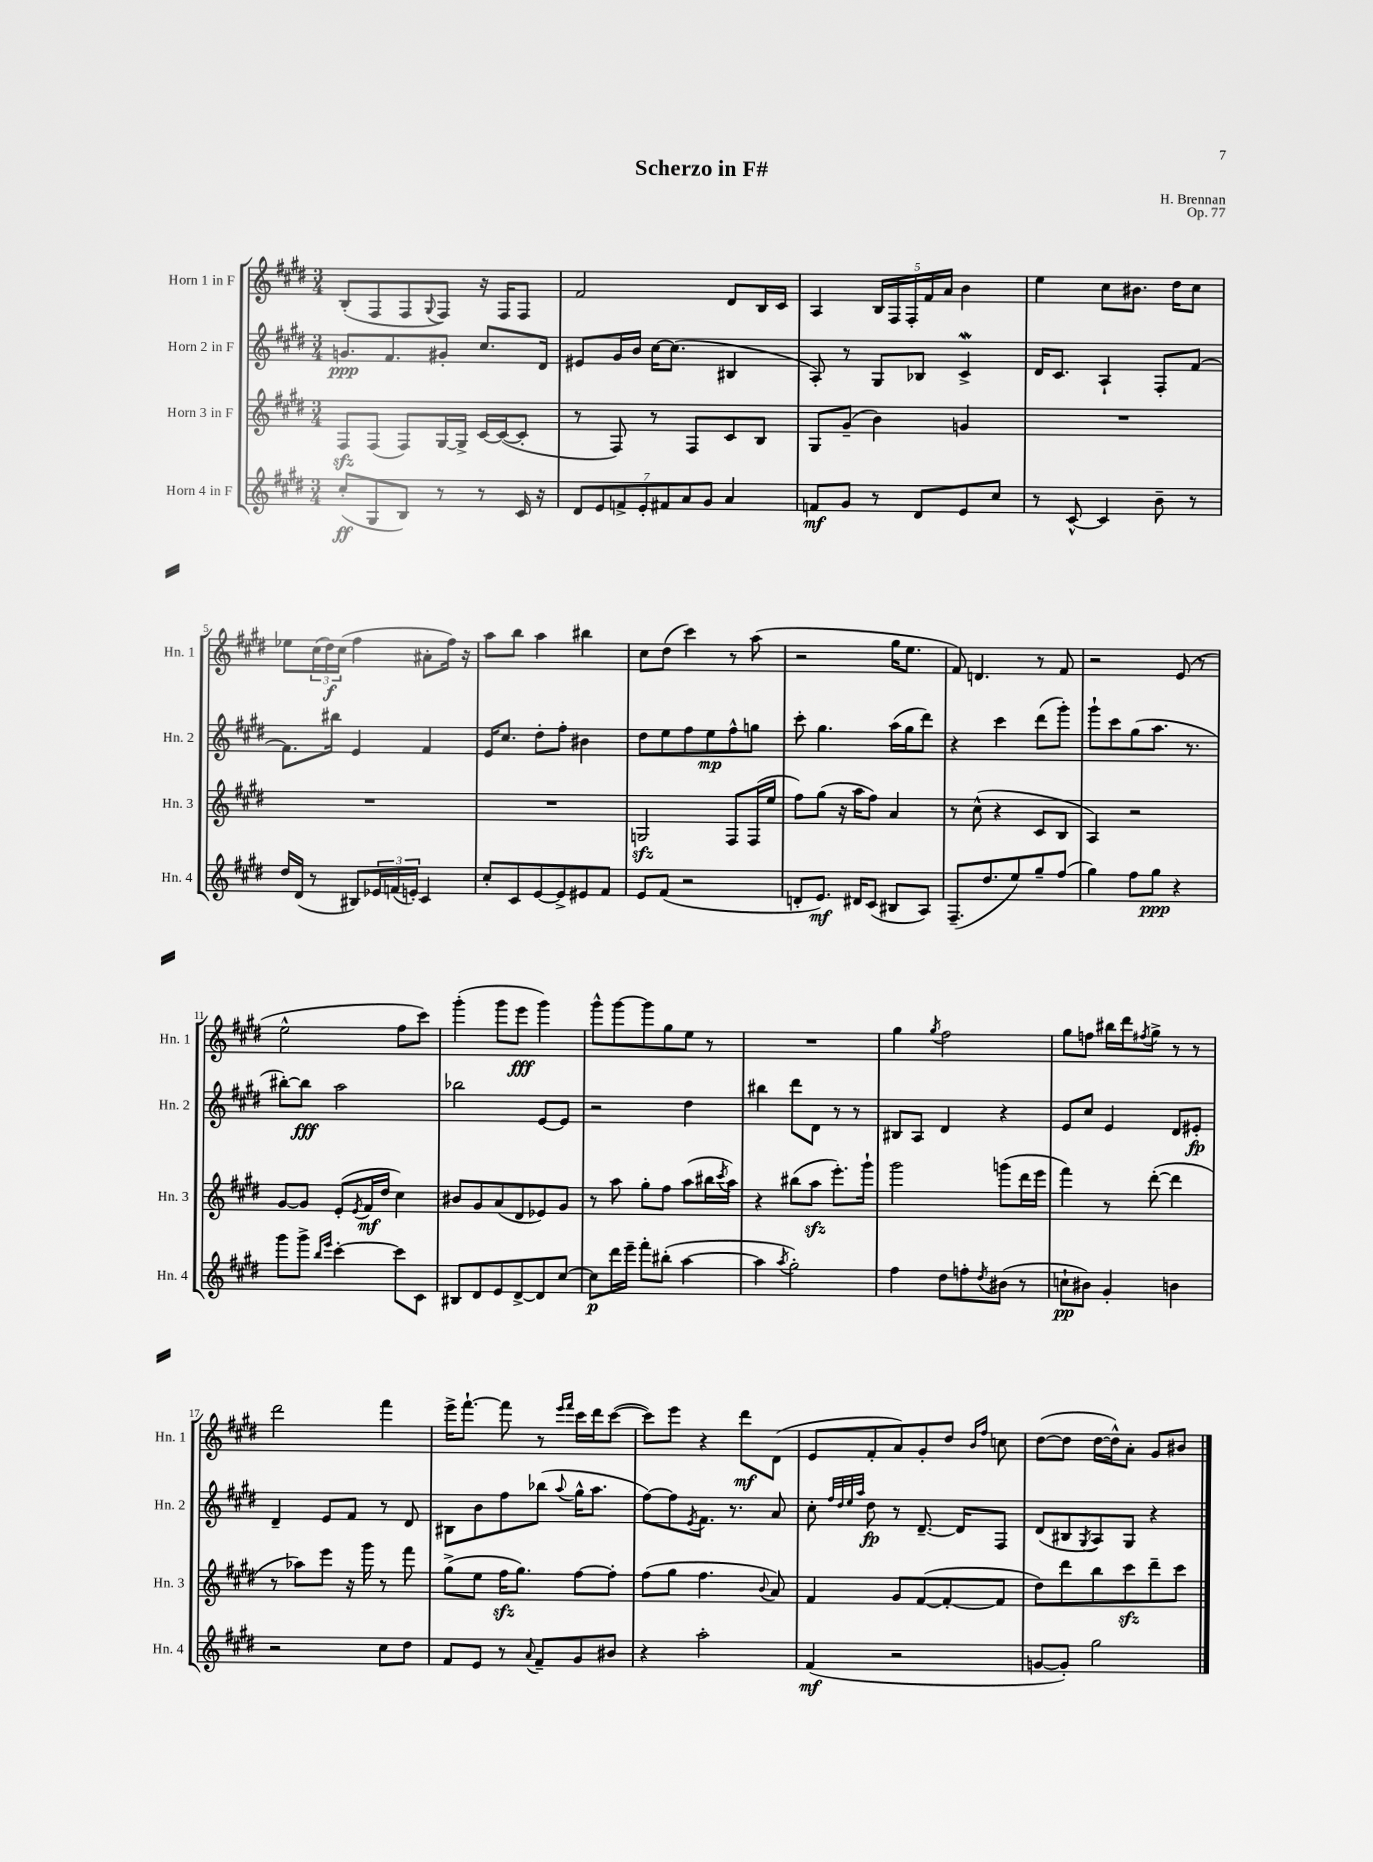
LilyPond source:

\header { title = "Scherzo in F#" composer = "H. Brennan" opus = "Op. 77" }
<<
\new StaffGroup <<
\new Staff = "s0" \with { instrumentName = "Horn 1 in F" shortInstrumentName = "Hn. 1" } {
    \clef treble \key e \major \numericTimeSignature \time 3/4
    b8-.( fis8 fis8 \appoggiatura { gis8 } fis8) r16 fis16 fis8 |
    fis'2 dis'8 b16 cis'16 |
    a4 \tuplet 5/4 { b16 fis16 fis16-. fis'16 a'16 } b'4 |
    e''4 cis''8 bis'8. dis''16 cis''8 |
    ees''8 \tuplet 3/2 { cis''16( dis''16\f) cis''16( } fis''4 ais'8-. fis''16) r16 |
    a''8 b''8 a''4 bis''4 |
    cis''8 dis''8( cis'''4) r8 a''8( |
    r2 gis''16 e''8. |
    fis'8) d'4. r8 fis'8 |
    r2 e'8( r8 |
    e''2-^ fis''8 cis'''8) |
    gis'''4-.( gis'''8 e'''8\fff gis'''4) |
    gis'''8-^ gis'''8~ gis'''8 gis''8 e''8 r8 |
    R2. |
    gis''4 \acciaccatura { gis''8 } fis''2 |
    gis''8 f''8 bis''16 dis'''16 \acciaccatura { fis''8 } gis''8-> r8 r8 |
    dis'''2 fis'''4 |
    e'''16-> fis'''8.~-! fis'''8 r8 \grace { e'''16 fis'''16 } cis'''16 dis'''16 cis'''8~( |
    cis'''8) e'''8 r4 dis'''8\mf dis'8( |
    e'8 fis'8-. a'8) gis'8-. dis''8 \grace { b'16 fis''16 } c''8 |
    dis''8~( dis''8 dis''16~ dis''16-^) a'8-. gis'8 bis'8 \bar "|." |
}
\new Staff = "s1" \with { instrumentName = "Horn 2 in F" shortInstrumentName = "Hn. 2" } {
    \clef treble \key e \major \numericTimeSignature \time 3/4
    g'8.\ppp fis'8. gis'8-. cis''8. dis'16 |
    eis'8 gis'16 b'16 cis''16~ cis''8.( bis4 |
    a8-.) r8 gis8 bes8 cis'4->\mordent |
    dis'16 cis'8. a4-! fis8-. fis'8~ |
    fis'8. bis''16 e'4 fis'4 |
    e'16 cis''8. dis''8-. fis''8-. bis'4 |
    dis''8 e''8 fis''8 e''8\mp fis''8-^ g''8 |
    cis'''8-. gis''4. a''16( gis''16 dis'''8) |
    r4 cis'''4 dis'''8( gis'''8-.) |
    gis'''8-! cis'''8 gis''8( a''8. r8. |
    bis''8~-.) bis''8\fff a''2 |
    bes''2 e'8~ e'8 |
    r2 dis''4 |
    bis''4 dis'''8 dis'8 r8 r8 |
    bis8 a8 dis'4 r4 |
    e'8 cis''8 e'4 dis'8 eis'8-.\fp |
    dis'4-- e'8 fis'8 r8 dis'8 |
    bis8 b'8 fis''8 bes''8( \appoggiatura { a''8 } gis''16-^ a''8. |
    fis''8~) fis''8 \acciaccatura { e'8 } fis'8. r8. a'8 |
    cis''8-. \grace { fis''32 dis''32 e''32 a''32 } dis''8\fp r8 dis'8.~-- dis'16 fis8 |
    dis'8( bis8 \acciaccatura { gis8 } a8) gis8 r4 \bar "|." |
}
\new Staff = "s2" \with { instrumentName = "Horn 3 in F" shortInstrumentName = "Hn. 3" } {
    \clef treble \key e \major \numericTimeSignature \time 3/4
    fis8\sfz fis8( fis8) gis16~ gis16-> cis'16~ cis'16~( cis'8-. |
    r8 fis8) r8 fis8 cis'8 b8 |
    gis8 gis'8--( b'4) g'4 |
    R2. |
    R2. |
    R2. |
    g2\sfz fis8 fis16( e''16 |
    fis''8) gis''8( r16 a''16 fis''8) a'4 |
    r8 cis''8-^( r4 cis'8 b8 |
    a4) r2 |
    gis'8~ gis'8 e'8-.( \acciaccatura { e'8 } fis'16\mf dis''16 cis''4) |
    bis'8 gis'8 a'8( dis'8 ees'8) gis'8 |
    r8 a''8 gis''8-. fis''8 a''8( bis''16 \acciaccatura { cis'''8 } a''16) |
    r4 bis''8( a''8\sfz e'''8.-.) gis'''16-! |
    gis'''2 g'''8( dis'''16 e'''16 |
    fis'''4) r8 dis'''8~-.( dis'''4 |
    r8 aes''8) e'''8 r16 gis'''16 r8 fis'''8 |
    gis''8->( e''8 fis''16\sfz gis''8.) fis''8~ fis''8-. |
    fis''8( gis''8 fis''4. \appoggiatura { b'8 } a'8) |
    fis'4 gis'8 fis'8~( fis'8~-. fis'8 |
    dis''8) dis'''8 b''8 cis'''8\sfz dis'''8-- cis'''8 \bar "|." |
}
\new Staff = "s3" \with { instrumentName = "Horn 4 in F" shortInstrumentName = "Hn. 4" } {
    \clef treble \key e \major \numericTimeSignature \time 3/4
    cis''8-.\ff( gis8 b8) r8 r8 cis'16 r16 |
    \tuplet 7/4 { dis'8 e'8 f'8-> e'8-. fis'8 a'8 gis'8 } a'4 |
    f'8\mf gis'8 r8 dis'8 e'8 cis''8 |
    r8 cis'8~-^ cis'4 b'8-- r8 |
    dis''16 dis'16( r8 bis8) \tuplet 3/2 { ees'16 f'16( e'16-.) } cis'4 |
    cis''8-. cis'8 e'8~ e'8-> eis'8 fis'8 |
    e'8 fis'8( r2 |
    d'8-. e'8.\mf) dis'16 cis'8( bis8 a8) |
    fis8.--( dis''8. e''8) gis''8-- fis''8( |
    gis''4) fis''8 gis''8\ppp r4 |
    gis'''8 gis'''8-> \grace { b''16 e'''16 } cis'''4~-. cis'''8 cis'8 |
    bis8 dis'8 e'8 dis'8~-> dis'8 cis''8~ |
    cis''8\p dis'''16 e'''16-- fis'''8-. bis''8-.( a''4~ |
    a''4 \acciaccatura { a''8 } gis''2-.) |
    fis''4 dis''8 f''8-. \acciaccatura { dis''8 } bis'8( r8 |
    c''8-!\pp bis'8) gis'4-. b'4 |
    r2 cis''8 dis''8 |
    fis'8 e'8 r8 \appoggiatura { a'8 } fis'8-- gis'8 bis'8 |
    r4 a''2-. |
    fis'4\mf( r2 |
    g'8~ g'8-.) gis''2 \bar "|." |
}
>>
>>
